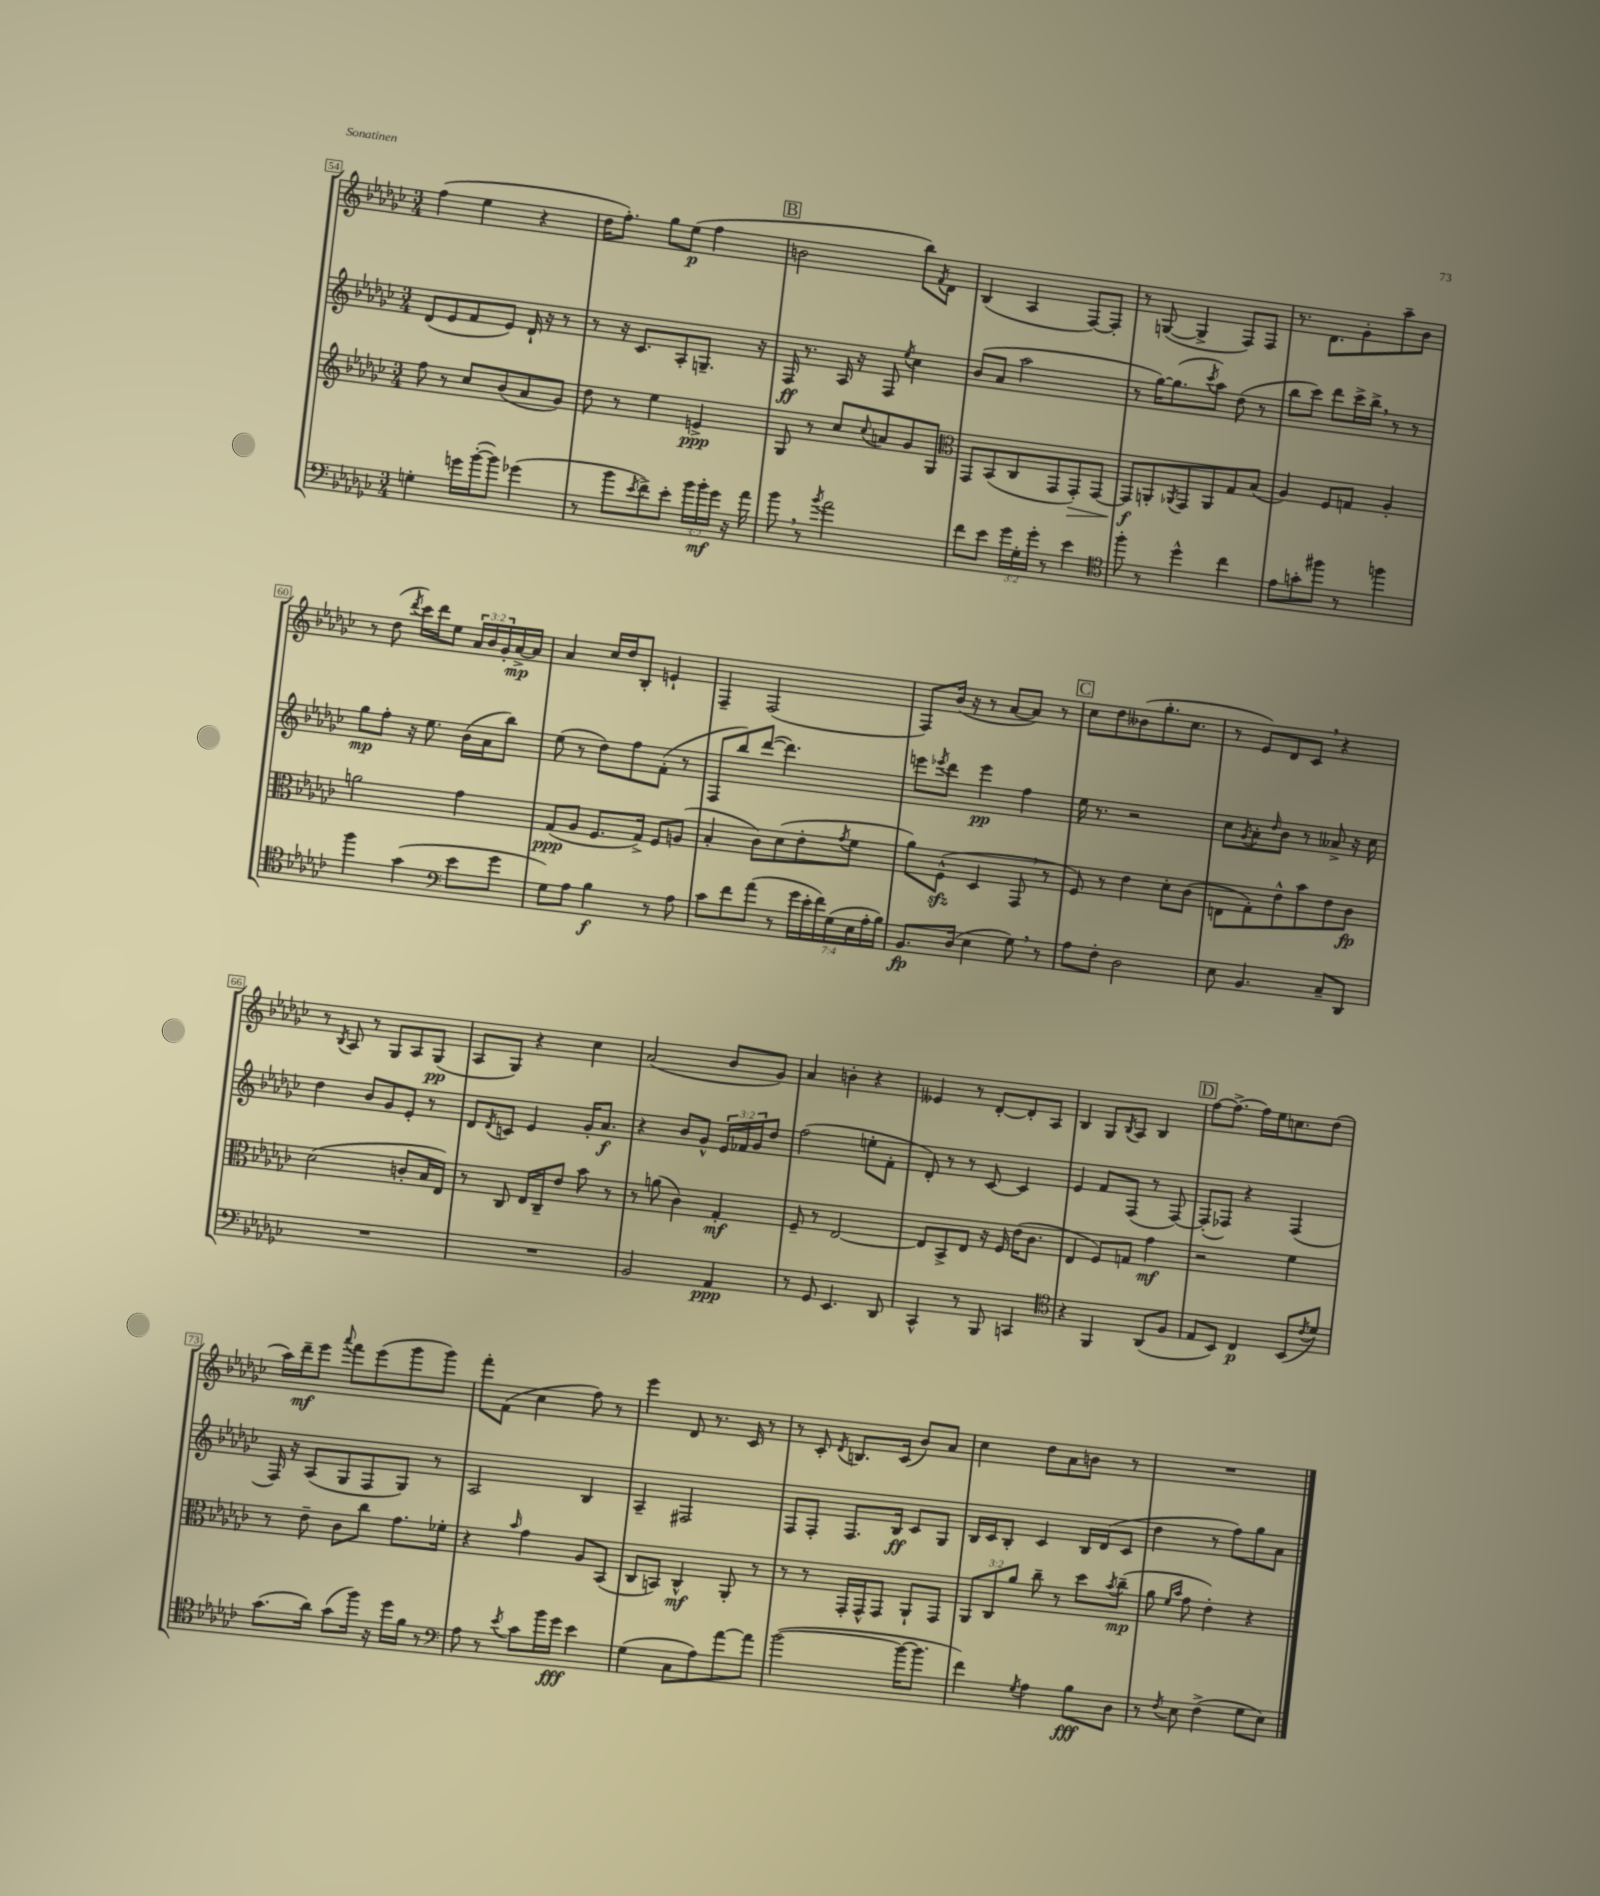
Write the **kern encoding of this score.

**kern	**dynam	**kern	**dynam	**kern	**dynam	**kern	**dynam
*part4	*part4	*part3	*part3	*part2	*part2	*part1	*part1
*staff4	*staff4	*staff3	*staff3	*staff2	*staff2	*staff1	*staff1
*clefF4	*	*clefG2	*	*clefG2	*	*clefG2	*
*k[b-e-a-d-g-c-]	*	*k[b-e-a-d-g-c-]	*	*k[b-e-a-d-g-c-]	*	*k[b-e-a-d-g-c-]	*
*M3/4	*	*M3/4	*	*M3/4	*	*M3/4	*
=54	=54	=54	=54	=54	=54	=54	=54
4Gn'\	.	8ff\	.	(8d-/L	.	(4ff\	.
.	.	8r	.	8e-/	.	.	.
16gn\LL	.	8cc-/L	.	8f/	.	4ee-\	.
([16b-'\J	.	.	.	.	.	.	.
8b-\J])	.	(8b-/	.	8e-/J)	.	.	.
(4g-X\	.	8a-/	.	16d-`/	.	4r	.
.	.	.	.	16r	.	.	.
.	.	8g-/J)	.	8r	.	.	.
=55	=55	=55	=55	=55	=55	=55	=55
8r	.	8dd-\	.	8r	.	16dd-\KL	.
.	.	.	.	.	.	8.ff'\J)	.
8b-\L	.	8r	.	16r	.	.	.
.	.	.	.	8.c-/L	.	.	.
8qe-/	.	.	.	.	.	.	.
8f^\)	.	4ee-\	.	.	.	8gg-\L	.
8e-'\J	.	.	.	8A-'/	.	(8ee-\J	p
24b-\LL	.	4en^/	ppp	8.Gn~/J	.	4ff\	.
24b-'\	mf	.	.	.	.	.	.
24g-\JJ	.	.	.	.	.	.	.
16r	.	.	.	.	.	.	.
16a-\	.	.	.	16r	.	.	.
!!LO:REH:place=s1:t=B
=56	=56	=56	=56	=56	=56	=56	=56
8b-,\	.	8G-/	.	16F/	ff	2bn\	.
.	.	.	.	8.r	.	.	.
8r	.	8r	.	.	.	.	.
8qb-/	.	.	.	.	.	.	.
2a-\	.	8cc-/L	.	16A-/	.	.	.
.	.	.	.	16r	.	.	.
.	.	8qqcc-/	.	.	.	.	.
.	.	8an/	.	8F/	.	.	.
.	.	.	.	8qee-/	.	.	.
.	.	8g-/	.	4cc-\	.	8bb-\L)	.
.	.	.	.	.	.	8qf/	.
.	.	8G-/J	.	.	.	8d-\J	.
=57	=57	=57	=57	=57	=57	=57	=57
*	*	*clefC3	*	*	*	*	*
8f\L	.	8GG-/L	.	(8b-/L	.	(4B-/	.
8e-\J	.	(8BB-/	.	8a-/J	.	.	.
24g-\LL	.	8C-/	.	2aa-\	.	4A-/	.
24G-'\	.	.	.	.	.	.	.
24g-'\JJ	.	.	.	.	.	.	.
8r	.	8GG-/	.	.	.	.	.
!	!	!	!LO:HP:b	!	!	!	!
4e-\	.	8GG-'/)	>	.	.	[8F/L)	.
.	.	[8GG-/J	.	.	.	8F'/J]	.
=58	=58	=58	=58	=58	=58	=58	=58
*clefC4	*	*	*	*	*	*	*
8ff'\	.	8GG-/L]	f	8r	.	8r	.
8r	.	8AAn'/	]	[16gg-\KL)	.	([8Gn/	.
.	.	.	.	(8.gg-\]	.	.	.
.	.	8qAA-X/	.	.	.	.	.
4dd-^^\	.	8GG-/	.	.	.	4G^/]	.
.	.	.	.	8qccc-/	.	.	.
.	.	8AA-/	.	8aa-\J)	.	.	.
4cc-\	.	8G-/	.	(8dd-\	.	8F/L)	.
.	.	(8B-/J	.	8r	.	8F/J	.
=59	=59	=59	=59	=59	=59	=59	=59
8e-\L	.	4A-/)	.	8bb-\L	.	8.r	.
8gn'\	.	.	.	8ccc-\J)	.	.	.
.	.	.	.	.	.	8.d-\L	.
8ff#X\J	.	8F/L	.	8ddd-\L	.	.	.
8r	.	8Gn/J	.	16ccc-^\L	.	8g-'\	.
.	.	.	.	16bb-^,\JJ	.	.	.
4ffn\	.	4A-'/	.	8r	.	8aa-~\	.
.	.	.	.	8r	.	8b-\J	.
!!LO:LB:g=z
=60	=60	=60	=60	=60	=60	=60	=60
4ff\	.	2an\	.	8gg-\L	mp	8r	.
.	.	.	.	8ff'\J	.	(8dd-\	.
.	.	.	.	.	.	8qddd-/	.
(4g-\	.	.	.	16r	.	16ccc-\LL)	.
.	.	.	.	8.ee-\	.	16ddd-\J	.
.	.	.	.	.	.	8ee-\J	.
*clefF4	*	*	*	*	*	*	*
8e-\L	.	4g-\	.	(16b-\LL	.	24a-/LL	.
.	.	.	.	.	.	24b-/	.
.	.	.	.	16a-\J	.	.	.
.	.	.	.	.	.	24g-'/	.
8g-\J	.	.	.	8bb-\J)	.	[16a-^/	mp
.	.	.	.	.	.	16a-/JJ]	.
=61	=61	=61	=61	=61	=61	=61	=61
8G-\L)	.	(8G-/L	ppp	(8ee-\	.	4a-/	.
8A-\J	.	8A-/J	.	8r	.	.	.
4B-\	f	8.F/L	.	8dd-\L)	.	16cc-/LL	.
.	.	.	.	.	.	16dd-/J	.
.	.	.	.	8ff\	.	8B-'/J	.
.	.	16G-^/Jk)	.	.	.	.	.
8r	.	8F/L	.	(8f'\J	.	4en`/	.
8A-\	.	(8An/J	.	8r	.	.	.
=62	=62	=62	=62	=62	=62	=62	=62
8c-\L	.	4B-'/	.	8F/L	.	4F~/	.
8f\	.	.	.	8bb-/)	.	.	.
(8a-\J	.	8c-\L)	.	([8ddd-/J	.	(2F/	.
8r	.	(8d-\	.	4.ddd-\])	.	.	.
28g-\LL	.	8e-'\	.	.	.	.	.
28e-'\	.	.	.	.	.	.	.
28f\)	.	.	.	.	.	.	.
(28G-\	.	.	.	.	.	.	.
.	.	8qg-/	.	.	.	.	.
.	.	8f\J	.	.	.	.	.
28E-\	.	.	.	.	.	.	.
28A-'\	.	.	.	.	.	.	.
28B-\JJ)	.	.	.	.	.	.	.
=63	=63	=63	=63	=63	=63	=63	=63
8.BB-/L	fp	8a-\L)	.	8eeen\L	.	8F/L)	.
.	.	.	.	8qeee-X/	.	.	.
.	.	(8Fzz^^\J	.	8ddd-\J	.	(16b-/Jk	.
(16D-/Jk	.	.	.	.	.	16r	.
4E-\	.	4D-/	.	4eee-\	pp	8r	.
.	.	.	.	.	.	[8a-/L	.
8G-,\)	.	8GG-,/	.	4ff\	.	8a-/J])	.
8r	.	8r	.	.	.	8r	.
!!LO:REH:place=s1:t=C
=64	=64	=64	=64	=64	=64	=64	=64
8A-\L	.	8F/)	.	16ee-\	.	8cc-\L	.
.	.	.	.	8.r	.	.	.
8F'\J	.	8r	.	.	.	8dd-\	.
2D-\	.	4e-\	.	2r	.	(8b--X\	.
.	.	.	.	.	.	8.gg-'\	.
.	.	8d-'\L	.	.	.	.	.
.	.	.	.	.	.	8.cc-\J	.
.	.	(8c-\J	.	.	.	.	.
=65	=65	=65	=65	=65	=65	=65	=65
8E-\	.	8En\L	.	8cc-\L	.	8r	.
.	.	.	.	8qg-/	.	.	.
4.BB-/	.	8G-'\)	.	8a-'\	.	8e-/L)	.
.	.	.	.	16qqdd-/	.	.	.
.	.	8e-^^\	.	8b-\J	.	8d-/	.
.	.	8b-\	.	8r	.	8c-,/J	.
8C-~/L	.	8e-\	.	8a--X^/	.	4r	.
8DD-/J	.	8c-\J	fp	16r	.	.	.
.	.	.	.	16cc-\	.	.	.
!!LO:LB:g=z
=66	=66	=66	=66	=66	=66	=66	=66
2.r	.	(2d-\	.	4dd-\	.	8r	.
.	.	.	.	.	.	8qB-/	.
.	.	.	.	.	.	8A-/	.
.	.	.	.	8b-/L	.	8r	.
.	.	.	.	8g-/	.	8G-/L	.
.	.	8cn'/L	.	8e-'/J	.	8A-/	.
.	.	16B-/L	.	8r	.	(8G-/J	pp
.	.	16E-/JJ)	.	.	.	.	.
=67	=67	=67	=67	=67	=67	=67	=67
2.r	.	8r	.	8d-/L	.	8A-/L	.
.	.	.	.	8qd-/	.	.	.
.	.	8C-/	.	8cn/J	.	8G-/J)	.
.	.	16E-/LL	.	4e-/	.	4r	.
.	.	16C-~/J	.	.	.	.	.
.	.	8e-/J	.	.	.	.	.
.	.	8b-\	.	16g-'/KL	.	4cc-\	.
.	.	.	.	8.a-/J	f	.	.
.	.	8r	.	.	.	.	.
=68	=68	=68	=68	=68	=68	=68	=68
2BB-/	.	8r	.	4r	.	(2a-/	.
.	.	(8an\	.	.	.	.	.
.	.	4c-\)	.	8b-/L	.	.	.
.	.	.	.	8g-^^/J	.	.	.
4AA-/	ppp	4G-'/	mf	24e-/LL	.	8b-/L	.
.	.	.	.	24f-X/	.	.	.
.	.	.	.	24g-/J	.	.	.
.	.	.	.	8dd-/J	.	8g-/J)	.
=69	=69	=69	=69	=69	=69	=69	=69
8r	.	8F~/	.	(2ff\	.	4a-/	.
8GG-/	.	8r	.	.	.	.	.
4.EE-/	.	[2E-/	.	.	.	4bn'\	.
.	.	.	.	8een'\L	.	4r	.
8DD-/	.	.	.	8f'\J	.	.	.
=70	=70	=70	=70	=70	=70	=70	=70
4CC-^^/	.	8E-/L]	.	8d-'/)	.	4e--X/	.
.	.	8BB-^/	.	8r	.	.	.
8r	.	8E-/J	.	8r	.	8r	.
8BBB-/	.	16r	.	[8c-/	.	[8d-'/L	.
.	.	16F/	.	.	.	.	.
4CCn/	.	(16e-\KL	.	4c-/]	.	8d-'/]	.
.	.	8.c-\J	.	.	.	.	.
.	.	.	.	.	.	8A-/J	.
=71	=71	=71	=71	=71	=71	=71	=71
*clefC4	*	*	*	*	*	*	*
4r	.	4E-/	.	4e-/	.	4B-/	.
4FF/	.	8F/L)	.	8f/L	.	8G-/L	.
.	.	.	.	.	.	8qB-/	.
.	.	8Gn/J	.	(8F/J	.	8A-/J	.
(8AA-/L	.	4g-\	mf	8r	.	4B-/	.
8F/J	.	.	.	[8F/)	.	.	.
!!LO:REH:place=s1:t=D
=72	=72	=72	=72	=72	=72	=72	=72
8E-/L	.	2r	.	(8F'/L]	.	[8ff\L	.
8BB-/J)	.	.	.	8F-X/J)	.	8.ff^\J_	.
4C-/	p	.	.	4r	.	.	.
.	.	.	.	.	.	16ff\LL]	.
.	.	.	.	.	.	16ee-\J	.
.	.	.	.	.	.	8.ccn\	.
(8BB-/L	.	4f\	.	(4F-/	.	.	.
8qc-/	.	.	.	.	.	.	.
8d-/J)	.	.	.	.	.	(8dd-\J	.
!!LO:LB:g=z
=73	=73	=73	=73	=73	=73	=73	=73
(8.g-\L	.	8r	.	16F/)	.	16aa-\LL)	.
.	.	.	.	16r	.	16ddd-~\J	mf
.	.	8e-~\	.	(8A-/L	.	8eee-\J	.
16a-\Jk)	.	.	.	.	.	.	.
.	.	.	.	.	.	8qqaaa-/	.
(8g-\L	.	8c-\L	.	8G-/	.	8fff\L	.
16ff\Jk)	.	8cc-\J	.	8F/	.	(8eee-\	.
16r	.	.	.	.	.	.	.
16dd-\LL	.	8.g-\L	.	8G-/J)	.	8ggg-\	.
16f\JJ	.	.	.	.	.	.	.
8r	.	.	.	8r	.	8ggg-\J)	.
.	.	16f-X'\Jk	.	.	.	.	.
=74	=74	=74	=74	=74	=74	=74	=74
*clefF4	*	*	*	*	*	*	*
8A-\	.	4r	.	2A-/	.	8fff'\L	.
8r	.	.	.	.	.	(8f\J	.
8qe-/	.	16qqb-/	.	.	.	.	.
8c-\L	.	4g-\	.	.	.	4cc-\	.
16b-\L	.	.	.	.	.	.	.
16g-\JJ	fff	.	.	.	.	.	.
4e-\	.	8A-/L	.	4B-/	.	8ff\)	.
.	.	(8BB-/J	.	.	.	8r	.
=75	=75	=75	=75	=75	=75	=75	=75
(4G-\	.	8C-/L	.	4A-~/	.	4eee-\	.
.	.	8BBn/J)	.	.	.	.	.
8C-\L	.	4C-^^/	mf	2F#X/	.	8d-/	.
8A-\)	.	.	.	.	.	8.r	.
[8a-\	.	8AA-'/	.	.	.	.	.
.	.	.	.	.	.	16c-/	.
8a-\J]	.	8r	.	.	.	8r	.
=76	=76	=76	=76	=76	=76	=76	=76
([2b-\	.	8r	.	8F/L	.	8r	.
.	.	8r	.	8F'/J	.	8c-'/	.
.	.	.	.	.	.	8qd-/	.
.	.	16GG-'/LL	.	8.F/L	.	8.Bn/L	.
.	.	16GG-^^/J	.	.	.	.	.
.	.	8GG-/J	.	.	.	.	.
.	.	.	.	16B-/Jk	ff	(16c-/Jk	.
16b-\KL_	.	8AA-`/L	.	8c-/L	.	8b-/L)	.
8.b-\J]	.	.	.	.	.	.	.
.	.	8GG-/J	.	8G-/J	.	8a-/J	.
=77	=77	=77	=77	=77	=77	=77	=77
4f\)	.	12AA-/L	.	16B-/LL	.	4cc-\	.
.	.	.	.	16c-/J	.	.	.
.	.	12C-/	.	.	.	.	.
.	.	.	.	8B-'/J	.	.	.
.	.	12a-/J	.	.	.	.	.
8qG-/	.	.	.	.	.	.	.
4A-\	.	8cc-~\	.	4c-/	.	8dd-\L	.
.	.	8r	.	.	.	8a-\	.
8B-\L	fff	8dd-\L	.	16B-/LL	.	8bn\J	.
.	.	.	.	(16d-/J	.	.	.
.	.	8qb-/	.	.	.	.	.
8D-\J	.	(8cc-~\J	mp	8c-/J	.	8r	.
=78	=78	=78	=78	=78	=78	=78	=78
8r	.	8a-\	.	4dd-\	.	2.r	.
.	.	16qqf/LL	.	.	.	.	.
8qF/	.	16qqb-/JJ	.	.	.	.	.
8E-\	.	8g-\	.	.	.	.	.
(4F^\	.	4e-'\)	.	8r	.	.	.
.	.	.	.	8ff\L)	.	.	.
8G-\L	.	4r	.	8gg-\	.	.	.
8E-\J)	.	.	.	8a-\J	.	.	.
==	==	==	==	==	==	==	==
*-	*-	*-	*-	*-	*-	*-	*-
